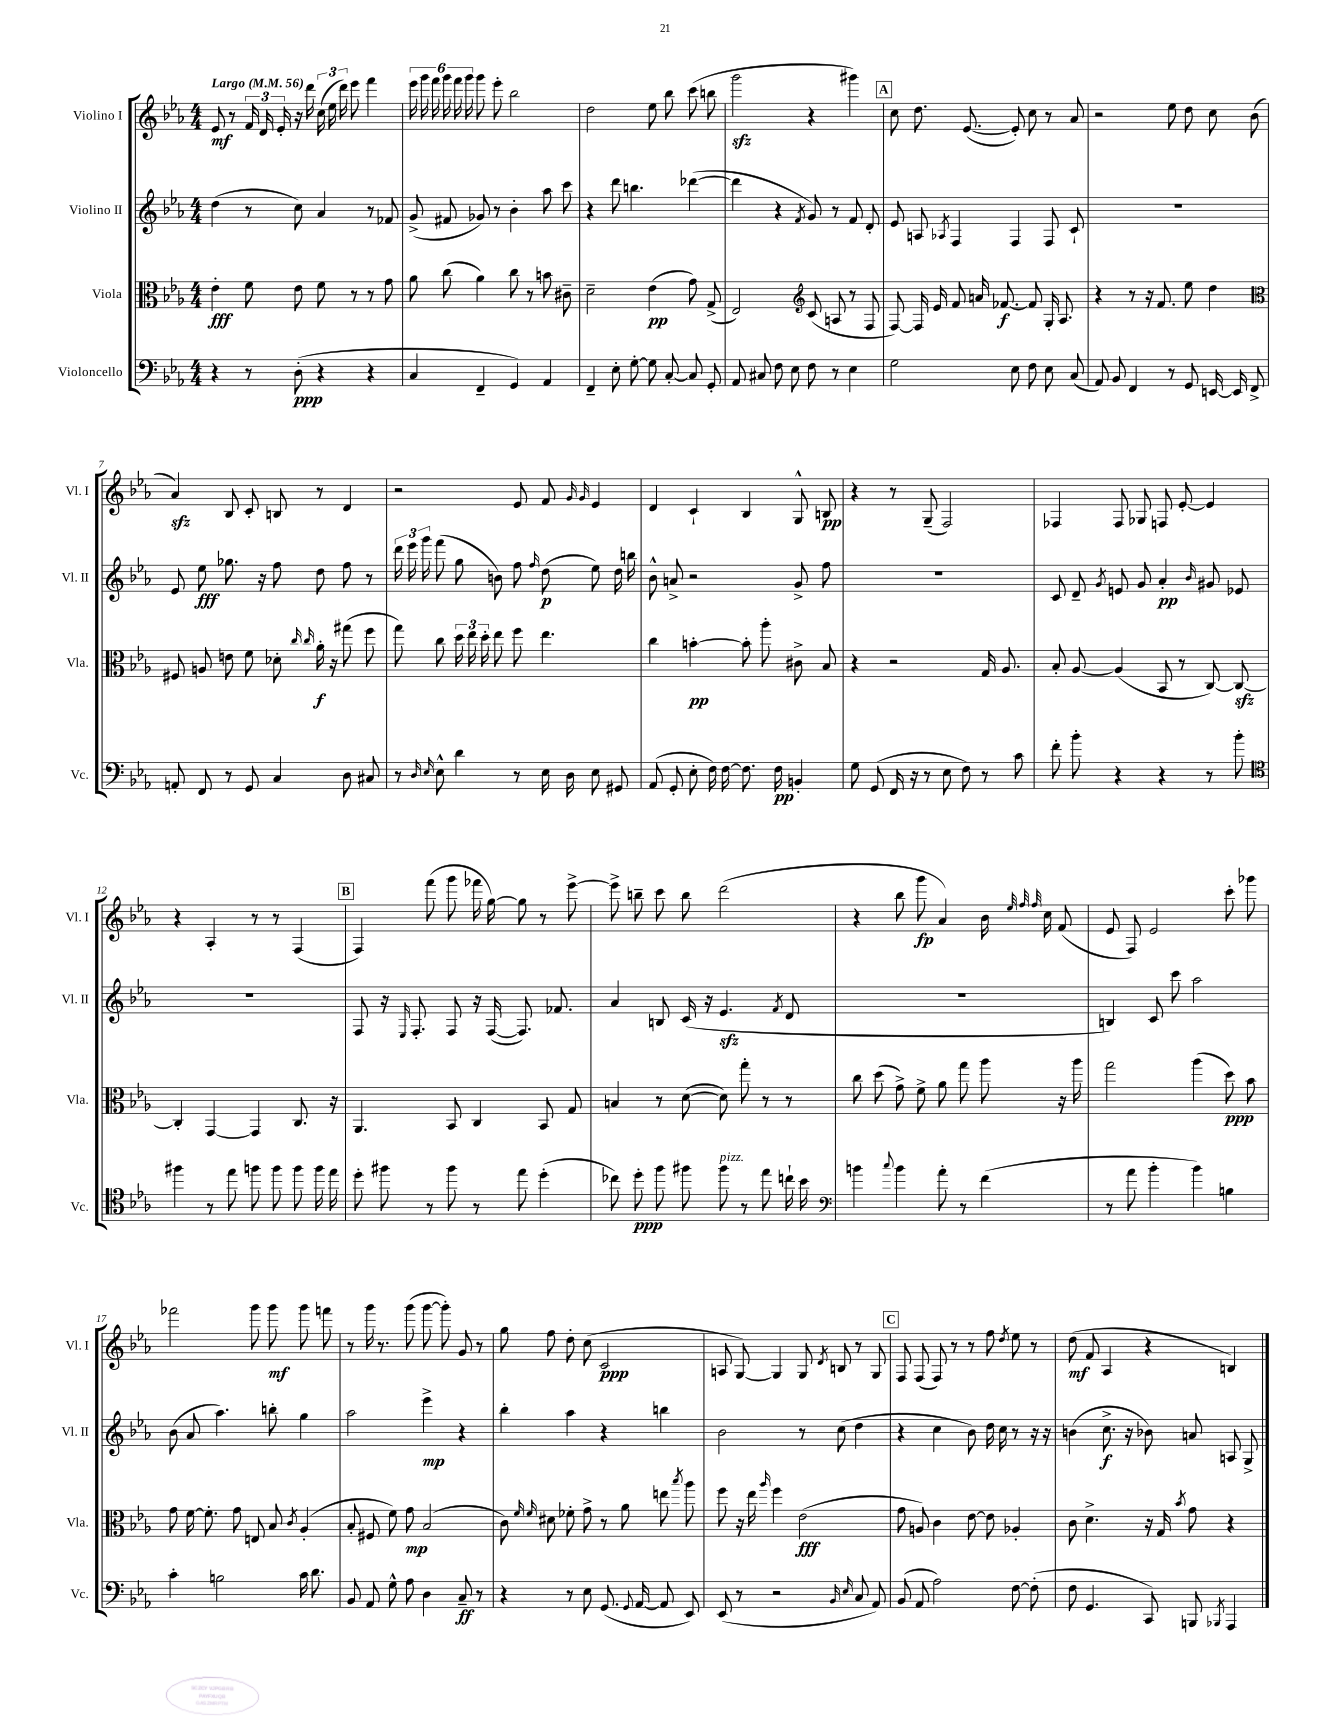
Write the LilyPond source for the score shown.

<<
\new StaffGroup <<
\new Staff = "s0" \with { instrumentName = "Violino I" shortInstrumentName = "Vl. I" } {
    \clef treble \key ees \major \numericTimeSignature \time 4/4 \tempo "Largo" 4 = 56
    \autoBeamOff ees'8\mf r8 \tuplet 3/2 { f'16 d'16 ees'16-. } r16 d'''16 \tuplet 3/2 { c''16( ees''16 d'''16) } ees'''8 f'''4 |
    \tuplet 6/4 { ees'''16 g'''16 f'''16 g'''16 f'''16 g'''16 } g'''8 ees'''8-. bes''2 |
    d''2 ees''8 bes''8 c'''8( b''8 |
    g'''2\sfz r4 gis'''4) |
    \mark \markup { \box "A" } c''8 d''8. ees'8.~( ees'8-.) c''8 r8 aes'8 |
    r2 ees''8 d''8 c''8 bes'8( |
    aes'4\sfz) bes8 c'8-. b8 r8 d'4 |
    r2 ees'8 f'8 \grace { g'16 g'16 } ees'4 |
    d'4 c'4-! bes4 g8-^ b8\pp |
    r4 r8 g8--( f2) |
    fes4 fes8 ges8 f8 ees'8~-. ees'4 |
    r4 aes4-. r8 r8 f4( |
    \mark \markup { \box "B" } f4) f'''8( g'''8 fes'''16 g''16~) g''8 r8 ees'''8~-> |
    ees'''8-> b''8-- c'''8 b''8 d'''2( |
    r4 bes''8 g'''8\fp aes'4) bes'16 \grace { ees''32 f''32 f''32 } c''16 f'8( |
    ees'8 f8) ees'2 c'''8-. ges'''8 |
    fes'''2 g'''8 g'''8\mf g'''8 f'''8 |
    r8 g'''16 r8. g'''8( g'''8~ g'''8-.) g'8 r8 |
    g''8 f''8 d''8-. c''8( c'2\ppp |
    a8 g8~) g4 g8 \acciaccatura { d'8 } b8 r8 g8 |
    \mark \markup { \box "C" } f8 f8( f8) r8 r8 f''8 \acciaccatura { d''8 } ees''8 r8 |
    d''8\mf( f'8 aes4 r4 b4) \bar "|." |
}
\new Staff = "s1" \with { instrumentName = "Violino II" shortInstrumentName = "Vl. II" } {
    \clef treble \key ees \major \numericTimeSignature \time 4/4
    \autoBeamOff d''4( r8 c''8) aes'4 r8 fes'8 |
    g'8->( fis'8 ges'8) r8 bes'4-. aes''8 c'''8 |
    r4 d'''8 b''4. des'''4~( |
    des'''4 r4 \acciaccatura { f'8 } g'8) r8 f'8 d'8-. |
    \mark \markup { \box "A" } ees'8 a8 \acciaccatura { aes8 } f4 f4 f8 c'8-! |
    R1 |
    ees'8 ees''8\fff ges''8. r16 f''8 d''8 f''8 r8 |
    \tuplet 3/2 { d'''16 ees'''16 g'''16 } f'''8( g''8 b'8) f''8 \grace { f''16 } d''8\p( ees''8) d''16 b''16 |
    bes'8-^ a'8-> r2 g'8-> f''8 |
    R1 |
    c'8 d'8-- \acciaccatura { g'8 } e'8 g'8 aes'4-.\pp \grace { bes'16 } gis'8 ees'8 |
    R1 |
    \mark \markup { \box "B" } f8 r16 \grace { ees16 } f8.-. f8 r16 f16~( f8.) fes'8. |
    aes'4 b8 c'16( r16 ees'4.\sfz \acciaccatura { f'8 } d'8 |
    R1 |
    b4) c'8 c'''8 aes''2 |
    bes'8( aes'8 aes''4.) b''8-. g''4 |
    aes''2 ees'''4->\mp r4 |
    bes''4-. aes''4 r4 b''4 |
    bes'2 r8 c''8( d''4 |
    \mark \markup { \box "C" } r4 c''4 bes'8) d''16 c''16 r8 r16 r16 |
    b'4( c''8.->\f r16 bes'8) a'8 a8 g8-> \bar "|." |
}
\new Staff = "s2" \with { instrumentName = "Viola" shortInstrumentName = "Vla." } {
    \clef alto \key ees \major \numericTimeSignature \time 4/4
    \autoBeamOff ees'4-.\fff f'8 ees'8 f'8 r8 r8 g'8 |
    aes'8 c''8( aes'4) c''8 r8 b'8 cis'8-- |
    d'2-- ees'4\pp( g'8) g8->( |
    ees2) \clef treble c'8( a8 r8 f8 |
    \mark \markup { \box "A" } f8~) f16 ees'16 f'8 a'16 fes'8.~\f fes'8 g16-. aes8. |
    r4 r8 r16 f'8. ees''8 d''4 |
    \clef alto fis8 a8 e'8 f'8 des'8-. \grace { c''16 c''16 } aes'16-.\f r16 gis''8( f''8 |
    g''8) c''8 \tuplet 3/2 { d''16 ees''16 d''16-. } ees''8 f''8 ees''4. |
    c''4 b'4~-.\pp b'8-. aes''8-. cis'8-> bes8 |
    r4 r2 g16 aes8. |
    bes8-. aes8~ aes4( bes,8 r8 c8~) c8~\sfz |
    c4-. g,4~ g,4 c8. r16 |
    \mark \markup { \box "B" } aes,4. bes,8 c4 bes,8 g8 |
    b4 r8 d'8~( d'8) g''8-. r8 r8 |
    c''8 d''8( g'8->) f'8-> aes'8 g''8 aes''8 r16 aes''16 |
    g''2 aes''4( d''8\ppp) bes'8 |
    g'8 f'16~ f'8.-. g'8 e8 bes8 \acciaccatura { c'8 } aes4-.( |
    bes8-. fis8 f'8) g'8\mp bes2( |
    c'8) \grace { f'16 f'16 } dis'8 fes'8-. g'8-> r8 aes'8 e''8 \acciaccatura { bes''8 } aes''8 |
    f''8 r16 ees''16 \grace { aes''16 } f''4 ees'2\fff( |
    \mark \markup { \box "C" } g'8 a8) c'4 ees'8~ ees'8 aes4-. |
    c'8 d'4.-> r16 g16 \acciaccatura { bes'8 } g'8 r4 \bar "|." |
}
\new Staff = "s3" \with { instrumentName = "Violoncello" shortInstrumentName = "Vc." } {
    \clef bass \key ees \major \numericTimeSignature \time 4/4
    \autoBeamOff r4 r8 d8-.\ppp( r4 r4 |
    c4 f,4-- g,4) aes,4 |
    f,4-- ees8-. g8~-. g8 c8~-. c8 g,8-. |
    aes,8 cis8 f8 ees8 f8 r8 ees4 |
    \mark \markup { \box "A" } g2 ees8 f8 ees8 c8( |
    aes,8) bes,8 f,4 r8 g,8 e,16~ e,16 f,8-> |
    a,8-. f,8 r8 g,8 c4 d8 cis8 |
    r8 \grace { d16 ees16 } ees8-^ d'4 r8 ees16 d16 ees8 gis,8 |
    aes,8( g,8-. ees8-. f16) f16~ f8. f16\pp b,4-. |
    g8 g,8( f,16 r16 r8 ees8 f8) r8 c'8 |
    f'8-. bes'8-. r4 r4 r8 bes'8-. |
    \clef tenor fis''4 r8 ees''8 f''8 f''8 f''8 f''16 ees''16 |
    \mark \markup { \box "B" } d''8-. fis''8 r8 fis''8 r8 ees''8 d''4-.( |
    ces''8) d''8-.\ppp f''8 fis''8 fis''8^\markup { \italic "pizz." } r8 ees''8 c''16-! bes'16 |
    \clef bass b'4 \appoggiatura { c''8 } b'4 aes'8-. r8 f'4( |
    r8 aes'8 bes'4-. bes'4) b4 |
    c'4-. b2 c'16 d'8. |
    bes,8 aes,8 g8-^ aes8 d4 c8--\ff r8 |
    r4 r8 ees8 g,8.( \appoggiatura { g,8 } aes,16~ aes,8 ees,8) |
    ees,8( r8 r2 \grace { bes,16 ees16 } c8 aes,8) |
    \mark \markup { \box "C" } bes,8( aes,8 aes2) f8~ f8-.( |
    f8 g,4. c,8) b,,8 \acciaccatura { bes,,8 } aes,,4 \bar "|." |
}
>>
>>
